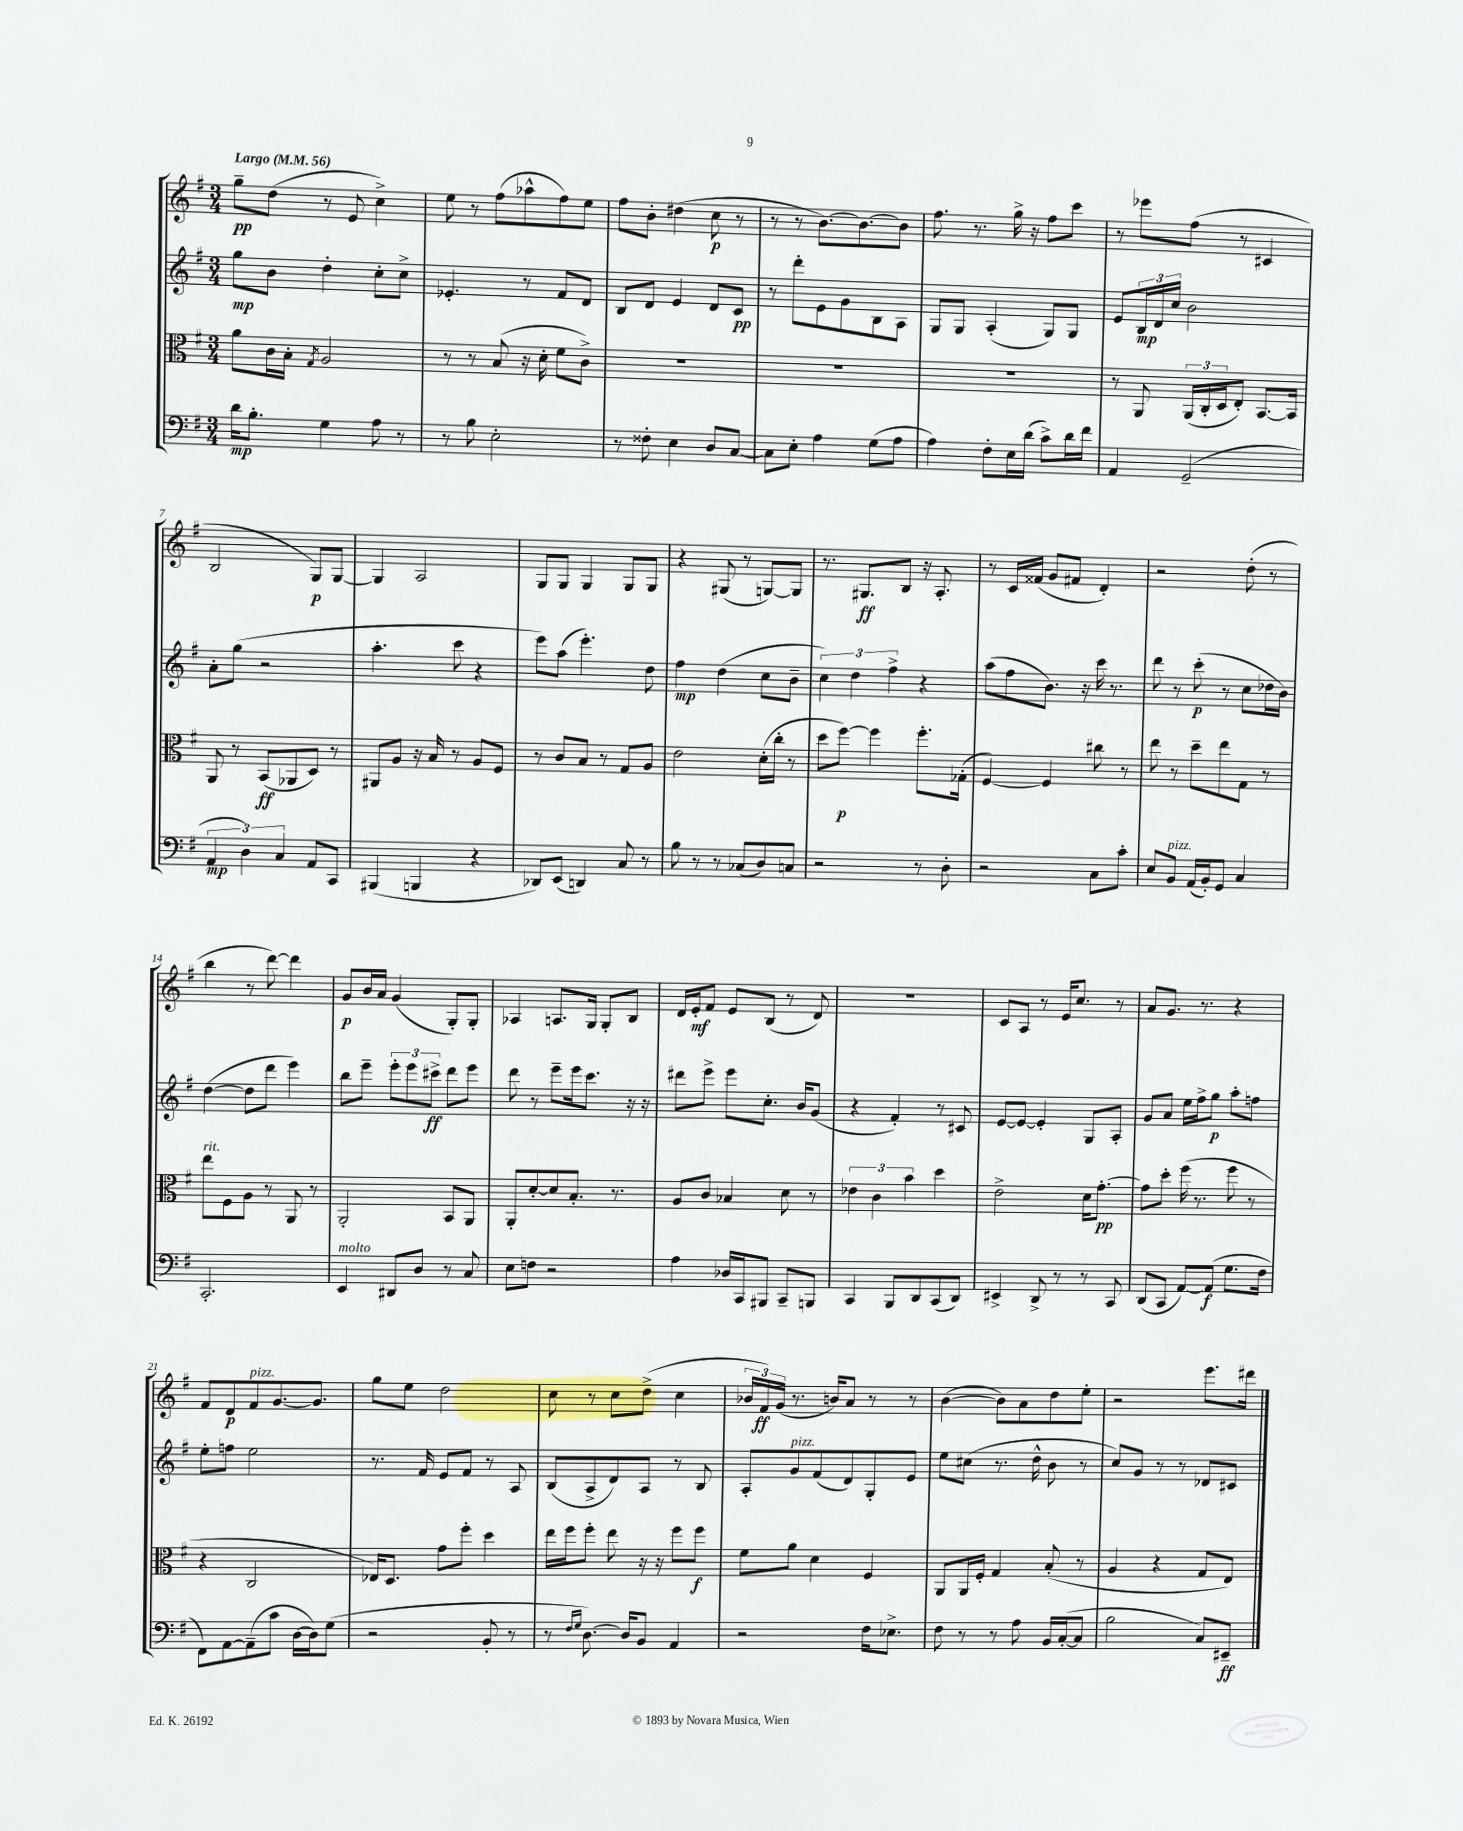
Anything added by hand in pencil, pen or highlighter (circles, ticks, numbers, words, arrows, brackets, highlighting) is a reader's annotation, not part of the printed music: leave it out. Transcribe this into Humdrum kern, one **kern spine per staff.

**kern	**dynam	**kern	**dynam	**kern	**dynam	**kern	**dynam
*part4	*part4	*part3	*part3	*part2	*part2	*part1	*part1
*staff4	*staff4	*staff3	*staff3	*staff2	*staff2	*staff1	*staff1
*clefF4	*	*clefC3	*	*clefG2	*	*clefG2	*
*k[f#]	*	*k[f#]	*	*k[f#]	*	*k[f#]	*
*M3/4	*	*M3/4	*	*M3/4	*	*M3/4	*
*MM56	*	*MM56	*	*MM56	*	*MM56	*
=1	=1	=1	=1	=1	=1	=1	=1
!	!	!	!	!	!	!LO:TX:a:B:t=Largo	!
16d\KL	mp	8a\L	.	8gg\L	mp	8gg~\L	pp
8.B'\J	.	.	.	.	.	.	.
.	.	16c\L	.	8b\J	.	(8dd\J	.
.	.	16B'\JJ	.	.	.	.	.
.	.	8qG/	.	.	.	.	.
4G\	.	2A/	.	4dd'\	.	8r	.
.	.	.	.	.	.	8e/	.
8A\	.	.	.	8cc'\L	.	4cc^\)	.
8r	.	.	.	8cc^\J	.	.	.
=2	=2	=2	=2	=2	=2	=2	=2
8r	.	8r	.	4.e-X'/	.	8ee\	.
8B\	.	8r	.	.	.	8r	.
2E'\	.	(8B/	.	.	.	(8ff#\L	.
.	.	16r	.	8r	.	8aa-X^^\	.
.	.	16d'\	.	.	.	.	.
.	.	8f#\L	.	8f#/L	.	8ff#\)	.
.	.	8c^\J)	.	8d/J	.	8ee\J	.
=3	=3	=3	=3	=3	=3	=3	=3
8r	.	2.r	.	8B/L	.	8ff#\L	.
8F##X'\	.	.	.	8d/J	.	8b'\J	.
4E\	.	.	.	4e/	.	(4dd#X\	.
8D/L	.	.	.	8d/L	.	8cc\	p
[8C/J	.	.	.	8c/J	pp	8r	.
=4	=4	=4	=4	=4	=4	=4	=4
8C\L]	.	2.r	.	8r	.	8r	.
8E'\J	.	.	.	8ddd'\L	.	8r	.
4A\	.	.	.	8e\	.	[8.b\L)	.
.	.	.	.	8g\	.	.	.
.	.	.	.	.	.	8.b\_	.
(8G\L	.	.	.	8B\	.	.	.
8A\J	.	.	.	8A\J	.	8b\J]	.
=5	=5	=5	=5	=5	=5	=5	=5
4A\)	.	2.r	.	8G/L	.	8.ff#\	.
.	.	.	.	8G/J	.	.	.
.	.	.	.	.	.	8.r	.
8F#'\L	.	.	.	(4A'/	.	.	.
16E\L	.	.	.	.	.	16gg^\	.
(16d\JJ	.	.	.	.	.	16r	.
8c^\L)	.	.	.	8G/L)	.	8ff#\L	.
16d\L	.	.	.	8G/J	.	8ccc\J	.
16f#\JJ	.	.	.	.	.	.	.
=6	=6	=6	=6	=6	=6	=6	=6
4AA/	.	8r	.	8e/L	.	8r	.
.	.	8AA/	.	24B/L	mp	8eee-X\L	.
.	.	.	.	24d/	.	.	.
.	.	.	.	24cc/JJ	.	.	.
(2GG~/	.	(24AA/LL	.	2b\	.	(8ff#\J	.
.	.	24C'/	.	.	.	.	.
.	.	24D/J	.	.	.	.	.
.	.	8E'/J)	.	.	.	8r	.
.	.	[8.BB/L	.	.	.	4c#X/	.
.	.	16BB/Jk]	.	.	.	.	.
!!LO:LB:g=z
=7	=7	=7	=7	=7	=7	=7	=7
6AA/	mp	8AA/	.	8a'\L	.	2B/	.
.	.	8r	.	(8gg\J	.	.	.
6D\)	.	.	.	.	.	.	.
.	.	(8BB/L	ff	2r	.	.	.
6C/	.	.	.	.	.	.	.
.	.	8AA-X/	.	.	.	.	.
8AA/L	.	8D/J)	.	.	.	8G/L)	p
8CC/J	.	8r	.	.	.	[8G/J	.
=8	=8	=8	=8	=8	=8	=8	=8
(4BBB#X/	.	8AA#X/L	.	4.aa'\	.	4G/]	.
.	.	8A/J	.	.	.	.	.
4BBBn/	.	16r	.	.	.	2A/	.
.	.	16B/	.	.	.	.	.
.	.	8r	.	8ccc\	.	.	.
4r	.	8A/L	.	4r	.	.	.
.	.	8F#/J	.	.	.	.	.
=9	=9	=9	=9	=9	=9	=9	=9
8DD-X/L)	.	8r	.	8eee\L)	.	8G/L	.
(8EE/J	.	8c/L	.	(8aa\J	.	8G/J	.
4DDn/)	.	8B/J	.	4.eee'\)	.	4G/	.
.	.	8r	.	.	.	.	.
8C/	.	8G/L	.	.	.	8G/L	.
8r	.	8A/J	.	8dd\	.	8G/J	.
=10	=10	=10	=10	=10	=10	=10	=10
8B\	.	2e\	.	4ff#\	mp	4r	.
8r	.	.	.	.	.	.	.
8r	.	.	.	(4dd\	.	(8G#X/	.
(8C-X/L	.	.	.	.	.	8r	.
8D/)	.	(16d'\LL	.	8cc\L	.	[8Gn/L)	.
.	.	16cc'\JJ	.	.	.	.	.
8Cn/J	.	8r	.	8b~\J	.	8G/J]	.
=11	=11	=11	=11	=11	=11	=11	=11
2r	.	8dd\L	.	6cc\)	.	8.r	.
.	.	[8ff#\J)	p	.	.	.	.
.	.	.	.	6dd\	.	.	.
.	.	.	.	.	.	8.G#X/L	ff
.	.	4ff#\]	.	.	.	.	.
.	.	.	.	6ff#^\	.	.	.
.	.	.	.	.	.	8B/J	.
8r	.	8.ff#'\L	.	4r	.	16r	.
.	.	.	.	.	.	8.A'/	.
8D'\	.	.	.	.	.	.	.
.	.	(16G-X'\Jk	.	.	.	.	.
=12	=12	=12	=12	=12	=12	=12	=12
2r	.	[4F#/)	.	(8aa\L	.	8r	.
.	.	.	.	8ff#\	.	16c/LL	.
.	.	.	.	.	.	(16f##X/JJ	.
.	.	4F#/]	.	8.b\J)	.	8g/L	.
.	.	.	.	.	.	8f#X/J	.
.	.	.	.	16r	.	.	.
8C\L	.	8cc#X\	.	16ccc\	.	4d'/)	.
.	.	.	.	8.r	.	.	.
8c'\J	.	8r	.	.	.	.	.
=13	=13	=13	=13	=13	=13	=13	=13
8E/L	.	8ee\	.	8ddd\	.	2r	.
!LO:TX:a:i:t=pizz.	!	!	!	!	!	!	!
8BB/J	.	8r	.	8r	.	.	.
(16AA/LL	.	8dd~\L	.	(8ccc'\	p	.	.
16BB'/J)	.	.	.	.	.	.	.
8GG/J	.	8ee\	.	8r	.	.	.
4C/	.	8G\J	.	8cc\L	.	(8dd'\	.
.	.	8r	.	16dd-X\L	.	8r	.
.	.	.	.	16b\JJ)	.	.	.
!!LO:LB:g=z
=14	=14	=14	=14	=14	=14	=14	=14
!	!	!LO:TX:a:i:t=rit.	!	!	!	!	!
2.CC'/	.	8ee\L	.	([4dd\	.	4bb\	.
.	.	8F#\	.	.	.	.	.
.	.	8A\J	.	8dd\L]	.	8r	.
.	.	8r	.	8ddd\J	.	[8ddd\)	.
.	.	8AA/	.	4eee\)	.	4ddd\]	.
.	.	8r	.	.	.	.	.
=15	=15	=15	=15	=15	=15	=15	=15
!LO:TX:a:i:t=molto	!	!	!	!	!	!	!
4EE/	.	2AA'/	.	8bb\L	.	8g/L	p
.	.	.	.	8eee~\J	.	16b/L	.
.	.	.	.	.	.	16a/JJ	.
8DD#X/L	.	.	.	12eee'\L	.	(4g/	.
.	.	.	.	12eee\	.	.	.
8D/J	.	.	.	.	.	.	.
.	.	.	.	12ccc#X^\J	ff	.	.
8r	.	8BB/L	.	8ddd\L	.	8G'/L)	.
8C/	.	8AA/J	.	8eee\J	.	8G'/J	.
=16	=16	=16	=16	=16	=16	=16	=16
8E\L	.	8AA'/L	.	8ddd\	.	4A-X/	.
8Fn\J	.	[8d'/	.	8r	.	.	.
2r	.	8d/]	.	8eee~\L	.	8.An/L	.
.	.	8.B'/J	.	16eee\k	.	.	.
.	.	.	.	8.ccc\J	.	16G/Jk	.
.	.	.	.	.	.	8G'/L	.
.	.	8.r	.	.	.	.	.
.	.	.	.	16r	.	8B/J	.
.	.	.	.	16r	.	.	.
=17	=17	=17	=17	=17	=17	=17	=17
4A\	.	8A/L	.	8ddd#X\L	.	16d/LL	.
.	.	.	.	.	.	16e'/J	mf
.	.	8c/J	.	8eee^\J	.	8f#/J	.
16D-X/LL	.	4B-X/	.	8eee\L	.	8e/L	.
16CC/J	.	.	.	.	.	.	.
8BBB#X/J	.	.	.	8.cc'\J	.	(8B/J	.
8CC~/L	.	8d\	.	.	.	8r	.
.	.	.	.	16b/KL	.	.	.
8BBBn/J	.	8r	.	(8g/J	.	8d/)	.
=18	=18	=18	=18	=18	=18	=18	=18
4CC/	.	6e-X\	.	4r	.	2.r	.
.	.	6c\	.	.	.	.	.
8BBB/L	.	.	.	4f#'/)	.	.	.
.	.	6b\	.	.	.	.	.
8DD/	.	.	.	.	.	.	.
(8CC/	.	4dd\	.	8r	.	.	.
8DD/J)	.	.	.	8c#X/	.	.	.
=19	=19	=19	=19	=19	=19	=19	=19
4EE#X^/	.	2e^\	.	[8e/L	.	8c/L	.
.	.	.	.	8e/J_	.	8A/J	.
8DD^/	.	.	.	4e'/]	.	8r	.
8r	.	.	.	.	.	16e/KL	.
.	.	.	.	.	.	8.cc/J	.
8r	.	16d\KL	.	8G/L	.	.	.
.	.	[8.g'\J	pp	.	.	.	.
8CC/	.	.	.	8A'/J	.	8r	.
=20	=20	=20	=20	=20	=20	=20	=20
(8DD/L	.	8g\L]	.	8g/L	.	8a/L	.
8CC/J	.	8dd'\J	.	8a/J	.	8.g/J	.
[8AA/L)	.	(16ff#\	.	16ee\LL	.	.	.
.	.	8.r	.	16ff#^\J	.	8.r	.
(8AA/J]	f	.	.	8gg\J	p	.	.
8.G\L	.	8ff#\	.	8aa'\L	.	4r	.
.	.	8r	.	8ffn\J	.	.	.
16F#\Jk	.	.	.	.	.	.	.
!!LO:LB:g=z
=21	=21	=21	=21	=21	=21	=21	=21
8FF#\L)	.	4r	.	8ee'\L	.	8f#/L	.
[8AA\	.	.	.	8ffn\J	.	8d/	p
!	!	!	!	!	!	!LO:TX:a:i:t=pizz.	!
(8AA~\]	.	2C/	.	2ee\	.	8f#/	.
8c\J	.	.	.	.	.	[8.g/	.
[16D\LL	.	.	.	.	.	.	.
16D\J])	.	.	.	.	.	8.g/J]	.
(8G\J	.	.	.	.	.	.	.
=22	=22	=22	=22	=22	=22	=22	=22
2r	.	16E-X/KL)	.	8.r	.	8gg\L	.
.	.	8.D/J	.	.	.	.	.
.	.	.	.	.	.	8ee\J	.
.	.	.	.	16f#/	.	.	.
.	.	8g\L	.	8e/L	.	2dd\	.
.	.	8ff#'\J	.	8f#/J	.	.	.
8BB'/	.	4dd\	.	8r	.	.	.
8r	.	.	.	8A/	.	.	.
=23	=23	=23	=23	=23	=23	=23	=23
8r	.	16ee\LL	.	(8B/L	.	8cc\	.
.	.	16ff#\J	.	.	.	.	.
16qqF#/LL	.	.	.	.	.	.	.
16qqG/JJ	.	.	.	.	.	.	.
[8.D\)	.	8ff#'\J	.	8A^/	.	8r	.
.	.	8ee\	.	8d/)	.	8cc\L	.
16D/KL]	.	.	.	.	.	.	.
8BB/J	.	16r	.	8A/J	.	(8dd^\J	.
.	.	16r	.	.	.	.	.
4AA/	.	8ff#\L	.	8r	.	4cc\	.
.	.	8ff#\J	f	8B/	.	.	.
=24	=24	=24	=24	=24	=24	=24	=24
2r	.	8f#\L	.	8A'/L	.	24b-X/LL	.
.	.	.	.	.	.	24f#/)	ff
.	.	.	.	.	.	(24g/JJ	.
!	!	!	!	!LO:TX:a:i:t=pizz.	!	!	!
.	.	8a\J	.	8g/	.	8.r	.
.	.	4d\	.	(8f#/	.	.	.
.	.	.	.	.	.	16bn/KL)	.
.	.	.	.	8d/)	.	8a/J	.
16F#\KL	.	4F#/	.	8G'/	.	8r	.
8.E-X^\J	.	.	.	.	.	.	.
.	.	.	.	8e/J	.	8r	.
=25	=25	=25	=25	=25	=25	=25	=25
8F#\	.	8AA/L	.	8ee\L	.	([4b\	.
8r	.	16AA/L	.	(8cc#X\J	.	.	.
.	.	16F#'/JJ	.	.	.	.	.
8r	.	4G/	.	8.r	.	8b\L])	.
8A\	.	.	.	.	.	8a\	.
.	.	.	.	16dd^^\	.	.	.
16BB/LL	.	(8B'/	.	8b\	.	8dd\	.
([16C'/J	.	.	.	.	.	.	.
8C/J]	.	8r	.	8r	.	8ee'\J	.
=26	=26	=26	=26	=26	=26	=26	=26
2B\	.	4A/	.	8cc/L)	.	2r	.
.	.	.	.	8g/J	.	.	.
.	.	4r	.	8r	.	.	.
.	.	.	.	8r	.	.	.
8C/L)	.	8G/L	.	8d-X/L	.	8.eee\L	.
8EE#X~/J	ff	8E/J)	.	8c#X/J	.	.	.
.	.	.	.	.	.	16ddd#X\Jk	.
==	==	==	==	==	==	==	==
*-	*-	*-	*-	*-	*-	*-	*-
